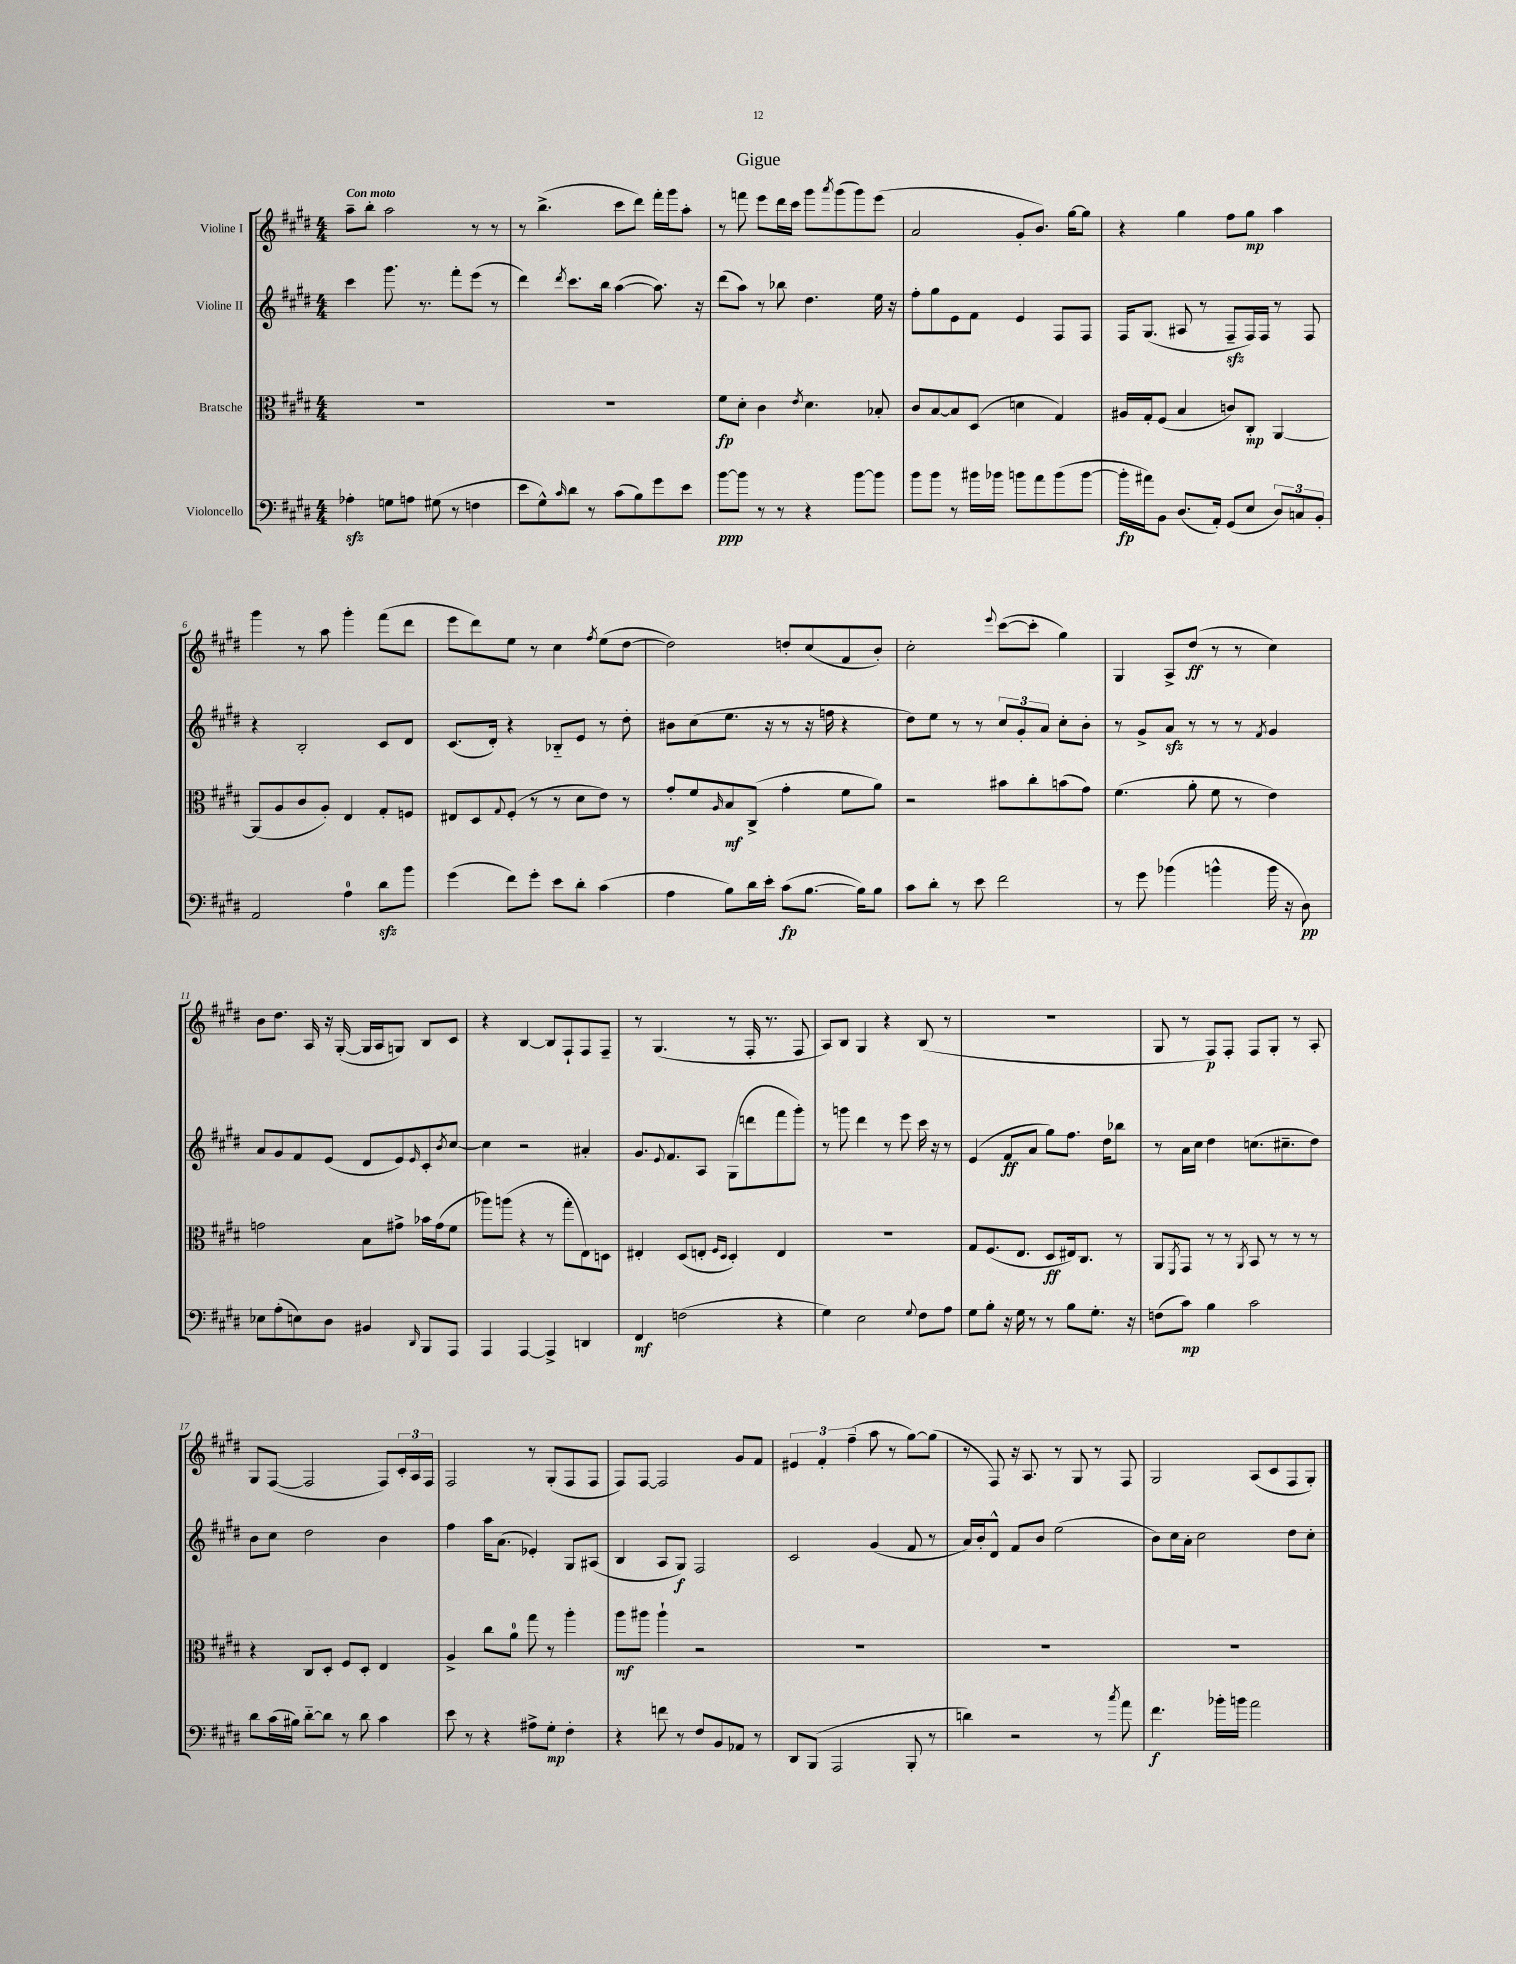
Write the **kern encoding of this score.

**kern	**kern	**kern	**kern
*staff4	*staff3	*staff2	*staff1
*clefF4	*clefC3	*clefG2	*clefG2
*k[f#c#g#d#]	*k[f#c#g#d#]	*k[f#c#g#d#]	*k[f#c#g#d#]
*M4/4	*M4/4	*M4/4	*M4/4
4A-'\	1r	4ccc#\	8aa~\L
.	.	.	8bb'\J
8G\L	.	8.ggg#\	2aa\
8A\J	.	.	.
.	.	8.r	.
(8G#\	.	.	.
8r	.	8fff#'\L	.
4F\	.	(8eee\J	8r
.	.	8r	8r
=	=	=	=
8e\L	1r	4ddd#\)	8r
8G#^^\)	.	.	(4.bb^\
16qqc#/	.	8qddd#/	.
8d#\J	.	8.ccc#\L	.
8r	.	.	.
.	.	16bb\Jk	.
(8c#\L	.	([4aa\	8ccc#\L
8B\)	.	.	8ddd#\J)
8g#\	.	8.aa\])	16fff#'\LL
.	.	.	16ggg#\J
8e\J	.	.	8aa'\J
.	.	16r	.
=	=	=	=
[8b\L	8f#\L	(8ddd#\L	8r
8b\]J	8d#'\J	8aa\J)	8fff\
8r	4c#\	8r	8eee\L
8r	.	8bb-\	16ddd#\L
.	.	.	16ccc#\JJ
.	8qe/	.	.
4r	4.d#\	4.dd#\	8ggg#\L
.	.	.	8qaaa/
.	.	.	(8ggg#\
[8b\L	.	.	8ggg#\)
8b\]J	8B-'/	16ee\	(8eee\J
.	.	16r	.
=	=	=	=
8b\L	8c#/L	8ff#'\L	2a/
8b\J	[8B/	8gg#\	.
8r	8B/]	8e\	.
16b#\LL	(8D#/J	8f#\J	.
16b-\JJ	.	.	.
8b\L	4d\	4e/	8g#'/L
8a\	.	.	8.b/J)
(8b\	4G#/)	8F#/L	.
.	.	.	[16gg#\LK
[8b\J	.	8F#/J	8gg#\]J
=	=	=	=
16b'\]LL	16A#/LL	16F#/LK	4r
16a#\J)	16G#'/J	(8.G#/J	.
8BB\J	(8F#/J	.	.
(8.D#/L	4B/	8A#/	4gg#\
.	.	8r	.
16AA'/Jk)	.	.	.
(8GG#/L	8c/L)	8F#~/L	8ff#\L
8E/J	8C#'/J	16F#/L)	8gg#\J
.	.	16F#/JJ	.
12D#/L)	[4AA/	8r	4aa\
12C/	.	.	.
.	.	8F#/	.
12BB'/J	.	.	.
=	=	=	=
2AA/	(8AA/]L	4r	4ggg#\
.	8A/	.	.
.	8c#/	2B'/	8r
.	8A'/J)	.	8aa\
4A\	4E/	.	4ggg#'\
8d#\L	8G#'/L	8c#/L	(8fff#\L
8b\J	8F/J	8d#/J	8ddd#\J
=	=	=	=
(4g#\	8E#/L	(8.c#/L	8eee\L
.	8D#/	.	8ddd#\)
.	.	16d#'/Jk)	.
.	8qqG#/	.	.
8f#\L)	(8F#'/J	4r	8ee\J
8g#'\J	8r	.	8r
8e\L	8r	8B-'~/L	4cc#\
8d#'\J	8d#\L	8e/J	.
.	.	.	8qff#/
(4c#\	8e\J)	8r	(8ee\L
.	8r	8dd#'\	[8dd#\J
=	=	=	=
4A\	8g#'/L	8b#\L	2dd#\])
.	8f#/	(8cc#\	.
.	16qqA/	.	.
8B\L)	8B/	8.ee\J	.
16d#\L	(8C#^/J	.	.
16e'\JJ	.	16r	.
(8c#\L	4g#'\	8r	8dd'/L
[8.B\J	.	16r	(8cc#/
.	.	16ff\	.
.	8f#\L	4r	8f#/
16B\]LK)	.	.	.
8B\J	8a\J)	.	8b'/J)
=	=	=	=
8c#\L	2r	8dd#\L)	2cc#'\
8d#'\J	.	8ee\J	.
8r	.	8r	.
8e\	.	8r	.
.	.	.	8qqeee/
2f#\	8b#\L	12cc#/L	([8ccc#\L
.	.	12g#'/	.
.	8cc#'\	.	8ccc#'\]J
.	.	12a/J	.
.	(8b\	8cc#'\L	4gg#\)
.	8g#\J)	8b'\J	.
=	=	=	=
8r	(4.f#\	8r	4G#/
8g#\	.	8g#^/L	.
(4b-\	.	8a/J	8A^/L
.	8a'\	8r	(8dd#/J
4b^^\	8f#\	8r	8r
.	8r	8r	8r
.	.	8qf#/	.
16b\	4e\)	4g#/	4cc#\)
16r	.	.	.
8D#\)	.	.	.
=	=	=	=
8E-\L	2g\	8a/L	8b\L
(8A'\	.	8g#/	8.dd#\J
8E\)	.	8f#/	.
.	.	.	16A/
8D#\J	.	(8e/J	16r
.	.	.	([16G#'/
4BB#/	8B\L	8d#/L	16G#/]LL
.	.	.	16A/J
.	8g#^\J	8e/)	8G/J)
16qqDD#/	.	16qqe/	.
8BBB/L	16b-\LL	8c#'/	8B/L
.	(16g#\J	.	.
.	.	8qb/	.
8AAA/J	8f#\J	[8cc#/J	8c#/J
=	=	=	=
4AAA/	8aa-\L)	4cc#\]	4r
.	(8aa\J	.	.
[4AAA/	4r	2r	[4B/
4AAA^/]	8r	.	8B/]L
.	8gg#'\L	.	8F#`/
4DD/	8E\)	4a#'/	8F#/
.	8D\J	.	8F#~/J
=	=	=	=
4FF#/	4E#'/	8.g#/L	8r
.	.	.	(4.G#/
.	.	8qqe/	.
.	.	8.f#/	.
(2F\	(8D#/L	.	.
.	8E'/J	8A/J	.
.	16qqF#/LL	.	.
.	16qqD#/JJ	.	.
.	4D#'/)	(8G#\L	8r
.	.	8ddd\	16F#'/
.	.	.	8.r
4r	4E/	8fff#\	.
.	.	8ggg#'\J)	8F#/
=	=	=	=
4G#\)	1r	8r	8A/L)
.	.	8ggg\	8B/J
2E\	.	4ddd#\	4G#/
.	.	8r	4r
.	.	8eee\	.
8qqG#/	.	.	.
8F#\L	.	16ccc#\	(8B/
.	.	16r	.
8A\J	.	8r	8r
=	=	=	=
8G#\L	8G#/L	(4e/	1r
8B'\J	(8.F#/	.	.
16r	.	8f#/L	.
16G#\	8.E/J	.	.
8r	.	8a/J	.
8r	8D#/L	8gg#\L)	.
8B\L	16E#/k)	8.ff#\J	.
.	8.C#/J	.	.
8.G#'\J	.	.	.
.	.	16dd#\LK	.
.	8r	8bb-\J	.
16r	.	.	.
=	=	=	=
(8F\L	8AA/L	8r	8G#/
.	8qFF#/	.	.
8c#\J)	8GG#/J	16a\LL	8r
.	.	16cc#\JJ	.
4B\	8r	4dd#\	8F#/L)
.	8r	.	8F#'/J
.	8qAA/	.	.
2c#\	8BB/	(8.cc\L	8F#/L
.	8r	.	8G#'/J
.	.	8.cc#~\	.
.	8r	.	8r
.	8r	8dd#\J)	8A'/
=	=	=	=
8d#\L	4r	8b\L	8G#/L
(16c#\L	.	8cc#\J	([8F#/J
16B#\JJ)	.	.	.
[8d#'~\L	8C#/L	2dd#\	2F#/]
8d#\]J	8D#'/J	.	.
8r	8F#/L	.	.
8d#\	8D#'/J	.	.
4c#\	4E/	4b\	8F#/L)
.	.	.	24c#'/L
.	.	.	24A/
.	.	.	24F#/JJ
=	=	=	=
8e\	4A^/	4ff#\	2F#/
8r	.	.	.
4r	8cc#\L	16aa\LK	.
.	.	(8.a\J	.
.	8a\J	.	.
8A#^\L	8gg#\	4e-'/)	8r
8G#'\J	8r	.	(8G#'/L
4F#'\	4aa'\	8G#/L	8F#/
.	.	(8A#/J	8F#/J
=	=	=	=
4r	8aa\L	4B/	8F#/L)
.	8aa#\J	.	[8F#/J
8f\	4aa#`\	8A/L	2F#/]
8r	.	8G#/J)	.
8F#/L	2r	2F#/	.
8BB/	.	.	.
8AA-/J	.	.	8g#/L
8r	.	.	8f#/J
=	=	=	=
8DD#/L	1r	2c#/	6e#/
(8BBB/J	.	.	.
.	.	.	6f#'/
2AAA/	.	.	.
.	.	.	(6ff#~\
.	.	(4g#/	8aa\
.	.	.	8r
8BBB'/	.	8f#/	[8gg#\L)
8r	.	8r	(8gg#\]J
=	=	=	=
4d\)	1r	16a/LL)	8r
.	.	16b'/J	.
.	.	8d#^^/J	8F#/)
2r	.	8f#/L	16r
.	.	.	8.A/
.	.	8b/J	.
.	.	(2ee\	8r
.	.	.	8G#/
8r	.	.	8r
8qcc#/	.	.	.
8a\	.	.	8F#/
=	=	=	=
4.f#\	1r	8b\L)	2G#/
.	.	16cc#\L	.
.	.	16a'\JJ	.
.	.	2cc#\	.
16b-'\LL	.	.	.
16b\JJ	.	.	.
2a\	.	.	(8A/L
.	.	.	8c#/
.	.	8dd#\L	8F#/
.	.	8cc#'\J	8G#'/J)
==	==	==	==
*-	*-	*-	*-
